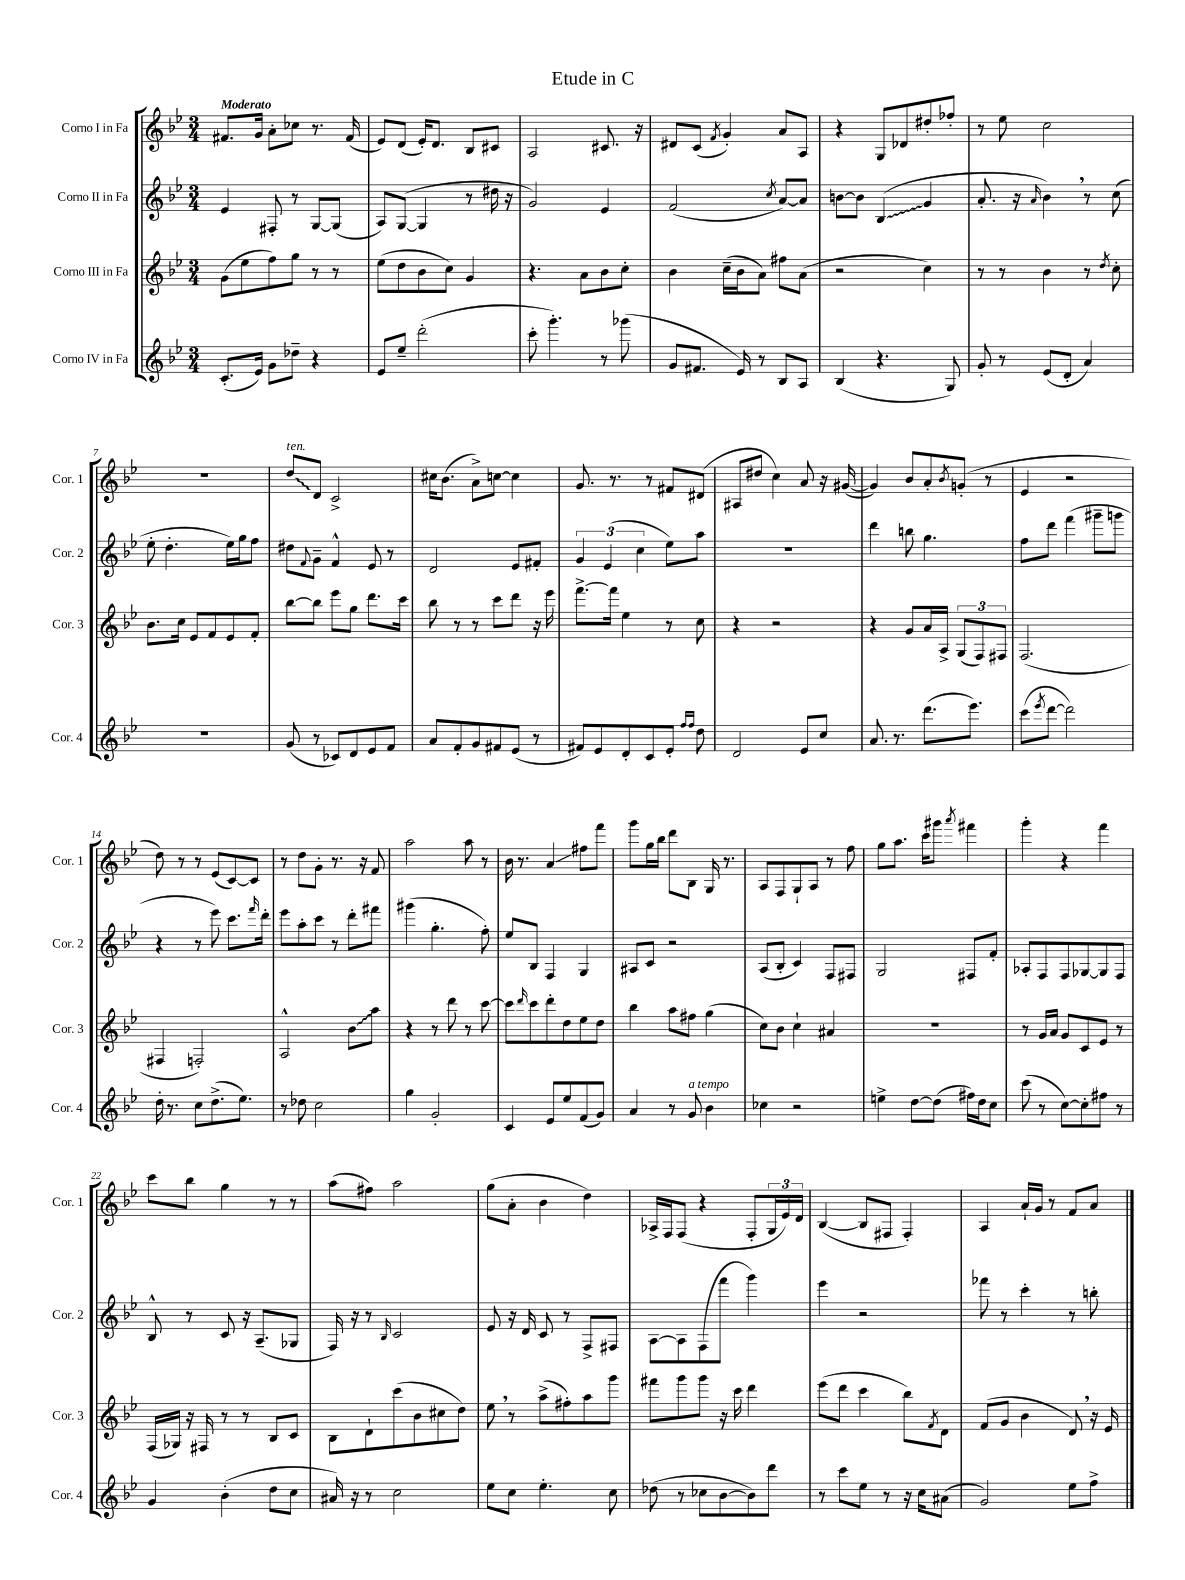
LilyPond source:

\header { title = "Etude in C" }
<<
\new StaffGroup <<
\new Staff = "s0" \with { instrumentName = "Corno I in Fa" shortInstrumentName = "Cor. 1" } {
    \clef treble \key bes \major \numericTimeSignature \time 3/4 \tempo "Moderato"
    fis'8. g'16 a'8-. ces''8 r8. fis'16( |
    ees'8) d'8( ees'16-.) d'8. bes8 cis'8 |
    a2 cis'8. r16 |
    dis'8 c'8( \acciaccatura { f'8 } g'4-.) a'8 a8 |
    r4 g8 des'8 dis''8-. fes''8-. |
    r8 ees''8 c''2 |
    R2. |
    \once \override Glissando.style = #'zigzag d''8\glissando^\markup { \italic "ten." } d'8 c'2-> |
    cis''16 bes'8.( a'8->) c''8~ c''4 |
    g'8. r8. r8 fis'8 dis'8( |
    ais8 dis''8 c''4) a'8 r16 gis'16~( |
    gis'4) bes'8 a'8-. \acciaccatura { bes'8 } g'8-.( r8 |
    ees'4 r2 |
    d''8) r8 r8 ees'8( c'8~) c'8 |
    r8 d''8 g'8-. r8. r16 f'8 |
    a''2 a''8 r8 |
    bes'16 r8. a'4\glissando fis''8 f'''8 |
    g'''8 g''16 bes''16 d'''8 bes8 g16 r8. |
    a8 f8 g8-! a8 r8 f''8 |
    g''8 a''8. c'''16 gis'''8 \acciaccatura { a'''8 } fis'''4 |
    g'''4-. r4 f'''4 |
    c'''8 bes''8 g''4 r8 r8 |
    a''8( fis''8) a''2 |
    g''8( a'8-. bes'4 d''4) |
    aes16-> f16 f8( r4 f8-. \tuplet 3/2 { g16 ees'16) d'16 } |
    bes4~( bes8 fis8 fis4-.) |
    a4 a'16-! g'16 r8 f'8 a'8 \bar "|." |
}
\new Staff = "s1" \with { instrumentName = "Corno II in Fa" shortInstrumentName = "Cor. 2" } {
    \clef treble \key bes \major \numericTimeSignature \time 3/4
    ees'4 fis8-. r8 g8~ g8( |
    a8) g8~( g4 r8 dis''16 r16 |
    g'2) ees'4 |
    f'2( \acciaccatura { c''8 } a'8~) a'8 |
    b'8~ b'8 \once \override Glissando.style = #'zigzag bes4\glissando( g'4 |
    a'8.-. r16 \grace { a'16 } bes'4) \breathe r8 c''8( |
    ees''8-. d''4.-. ees''16) g''16 f''8 |
    dis''8 \appoggiatura { f'8 } g'8-- f'4-^ ees'8 r8 |
    d'2 ees'8 fis'8-. |
    \tuplet 3/2 { g'4 ees'4( c''4 } ees''8) a''8 |
    R2. |
    d'''4 b''8 g''4. |
    f''8 d'''8 f'''4( gis'''8-- g'''8 |
    r4 r8 ees'''8) c'''8. \grace { f'''16 } d'''16-. |
    ees'''8 a''8-. c'''8 r8 d'''8-. fis'''8 |
    gis'''4( g''4.-. f''8-.) |
    ees''8 bes8 f4 g4 |
    ais8 c'8 r2 |
    a8( bes8-. c'4) f8 fis8 |
    g2 fis8 f'8-. |
    aes8-. f8 f8 ges8~ ges8 f8 |
    bes8-^ r8 c'8 r16 a8.--( ges8 |
    f16) r16 r8 \grace { bes16 } c'2 |
    ees'8 r16 d'16 c'8 r8 f8-> fis8 |
    a8~ a8 f8( f'''8 g'''4) |
    ees'''4 r2 |
    fes'''8 r8 c'''4-. r8 b''8-. \bar "|." |
}
\new Staff = "s2" \with { instrumentName = "Corno III in Fa" shortInstrumentName = "Cor. 3" } {
    \clef treble \key bes \major \numericTimeSignature \time 3/4
    g'8( ees''8 f''8) g''8 r8 r8 |
    ees''8( d''8 bes'8 c''8) g'4 |
    r4. a'8 bes'8 c''8-. |
    bes'4 c''16--( bes'16 a'8) fis''8 a'8( |
    r2 c''4) |
    r8 r8 bes'4 r8 \acciaccatura { d''8 } c''8-. |
    bes'8. c''16 ees'8 f'8 ees'8 f'8-. |
    bes''8~ bes''8 ees'''8 g''8 d'''8. c'''16 |
    bes''8 r8 r8 c'''8 d'''8 r16 ees'''16 |
    f'''8.~-> f'''16 ees''4 r8 c''8 |
    r4 r2 |
    r4 g'8 a'16 a16-> \tuplet 3/2 { g8( f8) fis8 } |
    f2.( |
    fis4 f2-.) |
    a2-^ \once \override Glissando.style = #'zigzag bes'8\glissando a''8 |
    r4 r8 d'''8 r8 c'''8~ |
    c'''8 \grace { d'''16 } c'''8 d'''8-. d''8 ees''8 d''8 |
    bes''4 a''8 fis''8 g''4( |
    c''8) bes'8 c''4-! ais'4 |
    R2. |
    r8 g'16 a'16 g'8 c'8 ees'8 r8 |
    f16( ges16) r16 fis16 r8 r8 bes8 c'8 |
    bes8 d'8-! c'''8( bes'8 cis''8 d''8) |
    ees''8 \breathe r8 a''8->( fis''8-.) a''8 g'''8 |
    fis'''8 g'''8 g'''8 r16 c'''16 d'''4 |
    ees'''8( d'''8 c'''4 bes''8) \acciaccatura { f'8 } d'8 |
    f'8( g'8 bes'4 d'8) \breathe r16 ees'16 \bar "|." |
}
\new Staff = "s3" \with { instrumentName = "Corno IV in Fa" shortInstrumentName = "Cor. 4" } {
    \clef treble \key bes \major \numericTimeSignature \time 3/4
    c'8.-.( ees'16) g'8 des''8-- r4 |
    ees'8 ees''8-- d'''2-.( |
    c'''8-. g'''4.-.) r8 ges'''8( |
    g'8 fis'8. ees'16) r8 bes8 a8 |
    bes4( r4. g8) |
    g'8-. r8 ees'8( d'8-. a'4) |
    R2. |
    g'8( r8 ces'8) d'8 ees'8 f'8 |
    a'8 f'8-. g'8 fis'8 ees'8( r8 |
    fis'8) ees'8 d'8-. c'8 ees'8-. \grace { f''16 f''16 } d''8 |
    d'2 ees'8 c''8 |
    a'8. r8. d'''8.( ees'''8.) |
    c'''8( \acciaccatura { ees'''8 } d'''8~ d'''2) |
    d''16-. r8. c''8 d''8.->( ees''8.) |
    r8 des''8 c''2 |
    g''4 g'2-. |
    c'4 ees'8 ees''8 f'8( g'8) |
    a'4 r8 g'8^\markup { \italic "a tempo" } bes'4 |
    ces''4 r2 |
    e''4-> d''8~ d''8( fis''16) d''16 c''8 |
    c'''8( r8 c''8~) c''8-. fis''8 r8 |
    g'4 bes'4-.( d''8 c''8 |
    ais'16) r16 r8 c''2 |
    ees''8 c''8 ees''4.-. c''8 |
    des''8( r8 ces''8 bes'8~ bes'8) d'''8 |
    r8 c'''8 ees''8 r8 r16 c''16 ais'8( |
    g'2) ees''8 f''8-> \bar "|." |
}
>>
>>
